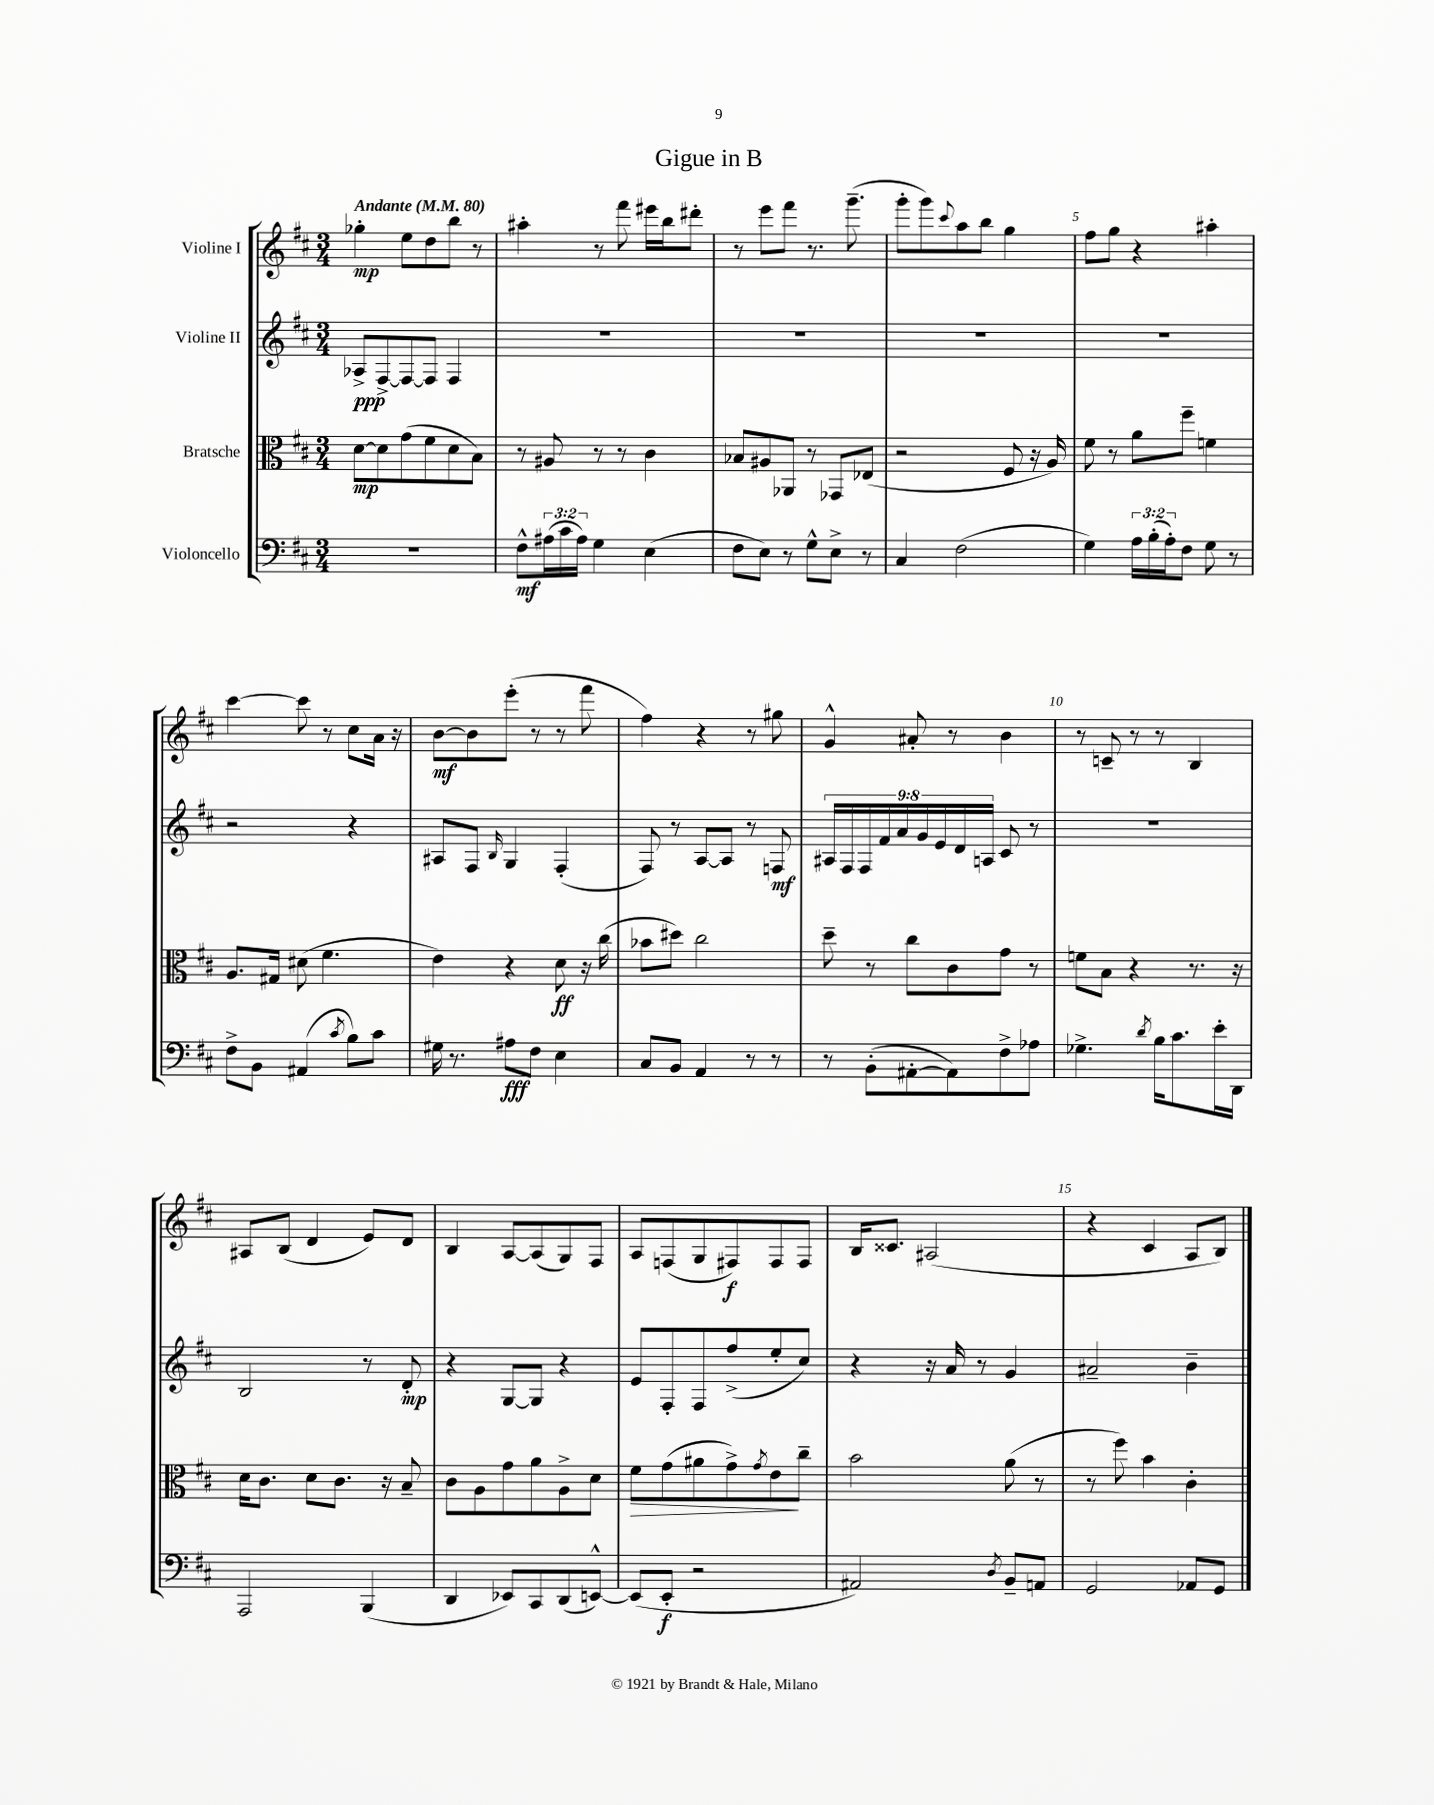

**kern	**dynam	**kern	**dynam	**kern	**dynam	**kern	**dynam
*part4	*part4	*part3	*part3	*part2	*part2	*part1	*part1
*staff4	*staff4	*staff3	*staff3	*staff2	*staff2	*staff1	*staff1
*I"Violoncello	*	*I"Bratsche	*	*I"Violine II	*	*I"Violine I	*
*clefF4	*	*clefC3	*	*clefG2	*	*clefG2	*
*k[f#c#]	*	*k[f#c#]	*	*k[f#c#]	*	*k[f#c#]	*
*M3/4	*	*M3/4	*	*M3/4	*	*M3/4	*
*MM80	*	*MM80	*	*MM80	*	*MM80	*
=1	=1	=1	=1	=1	=1	=1	=1
!	!	!	!	!	!	!LO:TX:a:B:t=Andante	!
2.r	.	[8d\L	mp	8A-X^/L	ppp	4gg-X'\	mp
.	.	8d\]	.	[8F#^/	.	.	.
.	.	(8g\	.	8F#/_	.	8ee\L	.
.	.	8f#\	.	8F#/J]	.	8dd\	.
.	.	8d\	.	4F#/	.	8bb\J	.
.	.	8B\J)	.	.	.	8r	.
=2	=2	=2	=2	=2	=2	=2	=2
8F#^^\L	mf	8r	.	2.r	.	4aa#X'\	.
(24A#X\L	.	8A#X/	.	.	.	.	.
24c#\	.	.	.	.	.	.	.
24A#\JJ)	.	.	.	.	.	.	.
4G\	.	8r	.	.	.	8r	.
.	.	8r	.	.	.	8fff#\	.
(4E\	.	4c#\	.	.	.	16eee#X\LL	.
.	.	.	.	.	.	16bb\J	.
.	.	.	.	.	.	8ddd#X'\J	.
=3	=3	=3	=3	=3	=3	=3	=3
8F#\L	.	8B-X/L	.	2.r	.	8r	.
8E\J)	.	8A#X/	.	.	.	8eee\L	.
8r	.	8AA-X/J	.	.	.	8fff#\J	.
8G^^\L	.	8r	.	.	.	8.r	.
8E^\J	.	8GG-X/L	.	.	.	.	.
.	.	.	.	.	.	(8.ggg~\	.
8r	.	(8E-X/J	.	.	.	.	.
=4	=4	=4	=4	=4	=4	=4	=4
4C#/	.	2r	.	2.r	.	8ggg'\L	.
.	.	.	.	.	.	8ggg\)	.
.	.	.	.	.	.	8qqccc#/	.
(2F#\	.	.	.	.	.	8aa\	.
.	.	.	.	.	.	8bb\J	.
.	.	8F#/	.	.	.	4gg\	.
.	.	16r	.	.	.	.	.
.	.	16A/)	.	.	.	.	.
=5	=5	=5	=5	=5	=5	=5	=5
4G\)	.	8f#\	.	2.r	.	8ff#\L	.
.	.	8r	.	.	.	8gg\J	.
24A\LL	.	8a\L	.	.	.	4r	.
(24B'\	.	.	.	.	.	.	.
24A'\J)	.	.	.	.	.	.	.
8F#\J	.	8ff#~\J	.	.	.	.	.
8G\	.	4fn\	.	.	.	4aa#X'\	.
8r	.	.	.	.	.	.	.
!!LO:LB:g=z
=6	=6	=6	=6	=6	=6	=6	=6
8F#^\L	.	8.A/L	.	2r	.	[4ccc#\	.
8BB\J	.	.	.	.	.	.	.
.	.	16G#X/Jk	.	.	.	.	.
(4AA#X/	.	(8d#X\	.	.	.	8ccc#\]	.
.	.	4.f#\	.	.	.	8r	.
8qc#/	.	.	.	.	.	.	.
8B\L)	.	.	.	4r	.	8cc#\L	.
8c#\J	.	.	.	.	.	16a\Jk	.
.	.	.	.	.	.	16r	.
=7	=7	=7	=7	=7	=7	=7	=7
16G#X\	.	4e\)	.	8A#X/L	.	[8b\L	mf
8.r	.	.	.	.	.	.	.
.	.	.	.	8F#/J	.	8b\]	.
.	.	.	.	16qqB/	.	.	.
8A#X\L	fff	4r	.	4G/	.	(8eee'\J	.
8F#\J	.	.	.	.	.	8r	.
4E\	.	8d\	ff	(4F#'/	.	8r	.
.	.	16r	.	.	.	8fff#\	.
.	.	(16cc#\	.	.	.	.	.
=8	=8	=8	=8	=8	=8	=8	=8
8C#/L	.	8b-X\L	.	8F#/)	.	4ff#\)	.
8BB/J	.	8dd#X\J)	.	8r	.	.	.
4AA/	.	2cc#\	.	[8A/L	.	4r	.
.	.	.	.	8A/J]	.	.	.
8r	.	.	.	8r	.	8r	.
8r	.	.	.	8Fn/	mf	8gg#X\	.
=9	=9	=9	=9	=9	=9	=9	=9
8r	.	8dd~\	.	18A#X/LL	.	4g^^/	.
.	.	.	.	18F#/	.	.	.
.	.	.	.	18F#/	.	.	.
(8BB'\L	.	8r	.	.	.	.	.
.	.	.	.	18f#/	.	.	.
.	.	.	.	18a/	.	.	.
[8AA#X'\	.	8cc#\L	.	.	.	8a#X'/	.
.	.	.	.	18g/	.	.	.
.	.	.	.	18e/	.	.	.
8AA#\])	.	8c#\	.	.	.	8r	.
.	.	.	.	18d/	.	.	.
.	.	.	.	18An/JJ	.	.	.
8F#^\	.	8g\J	.	8c#/	.	4b\	.
8A-X\J	.	8r	.	8r	.	.	.
=10	=10	=10	=10	=10	=10	=10	=10
4.G-X^\	.	8fn\L	.	2.r	.	8r	.
.	.	8B\J	.	.	.	8cn~/	.
.	.	4r	.	.	.	8r	.
8qd/	.	.	.	.	.	.	.
16B\KL	.	.	.	.	.	8r	.
8.c#\	.	.	.	.	.	.	.
.	.	8.r	.	.	.	4B/	.
16e'\L	.	.	.	.	.	.	.
16DD\JJ	.	16r	.	.	.	.	.
!!LO:LB:g=z
=11	=11	=11	=11	=11	=11	=11	=11
2AAA/	.	16d\KL	.	2B/	.	8A#X/L	.
.	.	8.c#\J	.	.	.	.	.
.	.	.	.	.	.	(8B/J	.
.	.	8d\L	.	.	.	4d/	.
.	.	8.c#\J	.	.	.	.	.
(4BBB/	.	.	.	8r	.	8e/L)	.
.	.	16r	.	.	.	.	.
.	.	8B~/	.	8d'/	mp	8d/J	.
=12	=12	=12	=12	=12	=12	=12	=12
4DD/	.	8c#\L	.	4r	.	4B/	.
.	.	8A\	.	.	.	.	.
8EE-X/L)	.	8g\	.	[8G/L	.	[8A/L	.
8CC#/	.	8a\	.	8G/J]	.	(8A/]	.
(8DD/	.	8A^\	.	4r	.	8G/)	.
[8EEn^^/J)	.	8d\J	.	.	.	8F#/J	.
=13	=13	=13	=13	=13	=13	=13	=13
!	!	!	!LO:HP:b	!	!	!	!
(8EE/L]	.	8f#\L	>	8e/L	.	8A/L	.
8EE'/J	f	(8g\	.	8F#'/	.	(8Fn/	.
2r	.	8a#X\	.	8F#/	.	8G/	.
.	.	8g^\)	.	(8ff#^/	.	8F#X/)	f
.	.	8qg/	.	.	.	.	.
.	.	8e\	.	8ee'/	.	8F#/	.
.	.	8cc#~\J	]	8cc#/J)	.	8F#/J	.
=14	=14	=14	=14	=14	=14	=14	=14
2AA#X/)	.	2b\	.	4r	.	16B/KL	.
.	.	.	.	.	.	8.c##X/J	.
.	.	.	.	16r	.	(2A#X/	.
.	.	.	.	16a/	.	.	.
.	.	.	.	8r	.	.	.
8qD/	.	.	.	.	.	.	.
8BB~/L	.	(8a\	.	4g/	.	.	.
8AAn/J	.	8r	.	.	.	.	.
=15	=15	=15	=15	=15	=15	=15	=15
2GG/	.	8r	.	2a#X~/	.	4r	.
.	.	8ff#\)	.	.	.	.	.
.	.	4b\	.	.	.	4c#/	.
8AA-X/L	.	4c#'\	.	4b~\	.	8A/L	.
8GG/J	.	.	.	.	.	8B/J)	.
==	==	==	==	==	==	==	==
*-	*-	*-	*-	*-	*-	*-	*-
